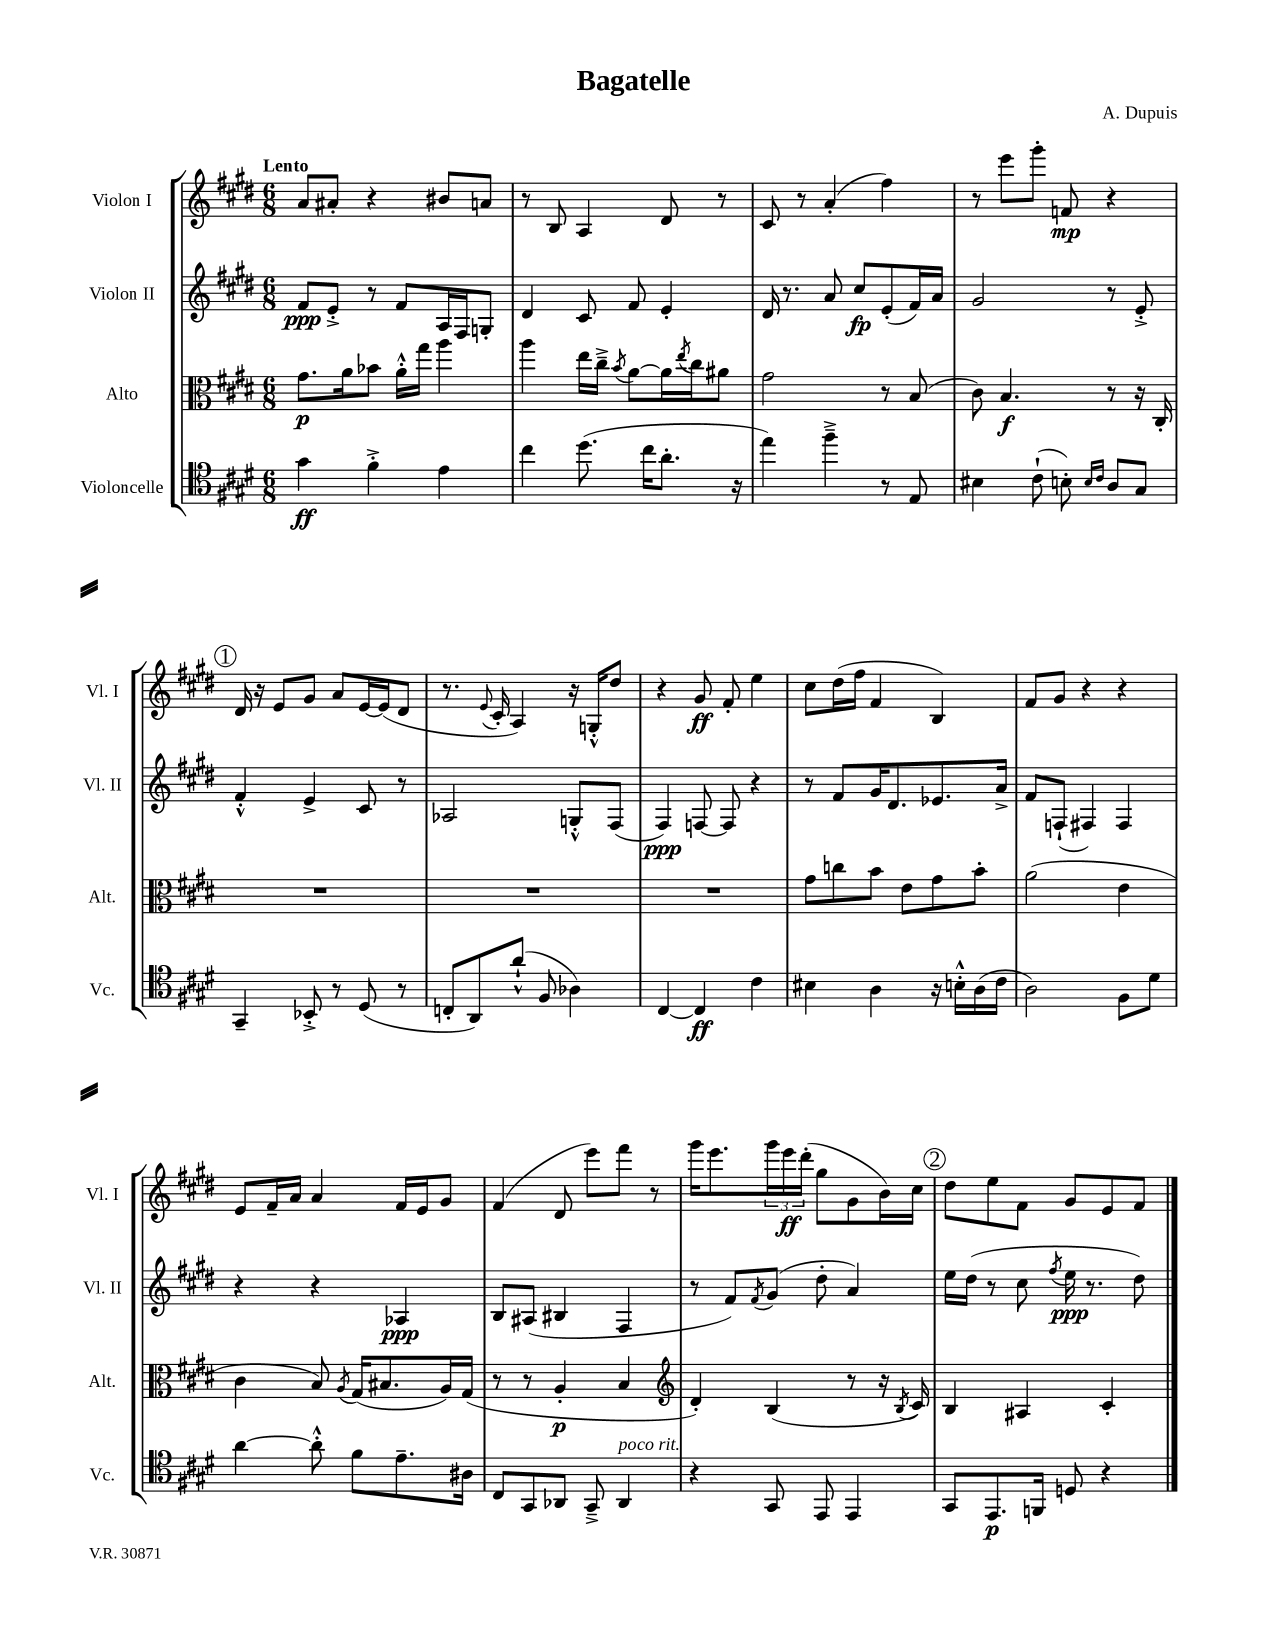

**kern	**dynam	**kern	**dynam	**kern	**dynam	**kern	**dynam
*part4	*part4	*part3	*part3	*part2	*part2	*part1	*part1
*staff4	*staff4	*staff3	*staff3	*staff2	*staff2	*staff1	*staff1
*I"Violoncelle	*	*I"Alto	*	*I"Violon II	*	*I"Violon I	*
*I'Vc.	*	*I'Alt.	*	*I'Vl. II	*	*I'Vl. I	*
*clefC4	*	*clefC3	*	*clefG2	*	*clefG2	*
*k[f#c#g#d#]	*	*k[f#c#g#d#]	*	*k[f#c#g#d#]	*	*k[f#c#g#d#]	*
*M6/8	*	*M6/8	*	*M6/8	*	*M6/8	*
=1	=1	=1	=1	=1	=1	=1	=1
!	!	!	!	!	!	!LO:TX:a:B:t=Lento	!
4g#\	ff	8.g#\L	p	8f#/L	ppp	8a/L	.
.	.	.	.	8e'^/J	.	8a#X'/J	.
.	.	16a\k	.	.	.	.	.
4f#'^\	.	8b-X\J	.	8r	.	4r	.
.	.	16a'^^\LL	.	8f#/L	.	.	.
.	.	16gg#\JJ	.	.	.	.	.
4e\	.	4aa\	.	16A/L	.	8b#X/L	.
.	.	.	.	16F#/J	.	.	.
.	.	.	.	8Gn'/J	.	8an/J	.
=2	=2	=2	=2	=2	=2	=2	=2
4cc#\	.	4aa\	.	4d#/	.	8r	.
.	.	.	.	.	.	8B/	.
(8.dd#\	.	16ee\LL	.	8c#/	.	4A/	.
.	.	16cc#~^\JJ	.	.	.	.	.
.	.	8qb/	.	.	.	.	.
.	.	[8a\L	.	8f#/	.	.	.
16cc#\KL	.	.	.	.	.	.	.
8.a'\J	.	16a\L]	.	4e'/	.	8d#/	.
.	.	8qee/	.	.	.	.	.
.	.	16cc#\J	.	.	.	.	.
.	.	8a#X\J	.	.	.	8r	.
16r	.	.	.	.	.	.	.
=3	=3	=3	=3	=3	=3	=3	=3
4ee\)	.	2g#\	.	16d#/	.	8c#/	.
.	.	.	.	8.r	.	.	.
.	.	.	.	.	.	8r	.
4ff#~^\	.	.	.	8a/	.	(4a'/	.
.	.	.	.	8cc#/L	fp	.	.
8r	.	8r	.	(8e'/	.	4ff#\)	.
8E/	.	(8B/	.	16f#/L)	.	.	.
.	.	.	.	16a/JJ	.	.	.
=4	=4	=4	=4	=4	=4	=4	=4
4B#X\	.	8c#\)	.	2g#/	.	8r	.
.	.	4.B/	f	.	.	8eee\L	.
(8c#`\	.	.	.	.	.	8ggg#'\J	.
8Bn'\)	.	.	.	.	.	8fn/	mp
16qqB/LL	.	.	.	.	.	.	.
16qqc#/JJ	.	.	.	.	.	.	.
8A/L	.	8r	.	8r	.	4r	.
8G#/J	.	16r	.	8e'^/	.	.	.
.	.	16C#'/	.	.	.	.	.
!!LO:LB:g=z
!!LO:REH:place=s1:t=1
=5	=5	=5	=5	=5	=5	=5	=5
4GG#~/	.	2.r	.	4f#'^^/	.	16d#/	.
.	.	.	.	.	.	16r	.
.	.	.	.	.	.	8e/L	.
8BB-X'^/	.	.	.	4e^/	.	8g#/J	.
8r	.	.	.	.	.	8a/L	.
(8D#/	.	.	.	8c#/	.	[16e/L	.
.	.	.	.	.	.	(16e/J]	.
8r	.	.	.	8r	.	8d#/J	.
=6	=6	=6	=6	=6	=6	=6	=6
8Cn'/L	.	2.r	.	2A-X/	.	8.r	.
8AA/)	.	.	.	.	.	.	.
.	.	.	.	.	.	8qqe/	.
.	.	.	.	.	.	16c#'/	.
(8a`^^/J	.	.	.	.	.	4A/)	.
8F#/	.	.	.	.	.	.	.
4A-X\)	.	.	.	8Gn'^^/L	.	16r	.
.	.	.	.	.	.	16Gn'^^/KL	.
.	.	.	.	(8F#/J	.	8dd#/J	.
=7	=7	=7	=7	=7	=7	=7	=7
[4C#/	.	2.r	.	4F#/)	ppp	4r	.
4C#/]	ff	.	.	[8Fn/	.	8g#/	ff
.	.	.	.	8F/]	.	8f#'/	.
4c#\	.	.	.	4r	.	4ee\	.
=8	=8	=8	=8	=8	=8	=8	=8
4B#X\	.	8g#\L	.	8r	.	8cc#\L	.
.	.	8ccn\	.	8f#/L	.	(16dd#\L	.
.	.	.	.	.	.	16ff#\JJ	.
4A\	.	8b\J	.	16g#/K	.	4f#/	.
.	.	.	.	8.d#/	.	.	.
.	.	8e\L	.	.	.	.	.
16r	.	8g#\	.	8.e-X/	.	4B/)	.
16Bn'^^\LL	.	.	.	.	.	.	.
(16A\	.	8b'\J	.	.	.	.	.
16c#\JJ	.	.	.	16a^/Jk	.	.	.
=9	=9	=9	=9	=9	=9	=9	=9
2A\)	.	(2a\	.	8f#/L	.	8f#/L	.
.	.	.	.	(8Fn`/J	.	8g#/J	.
.	.	.	.	4F#X/)	.	4r	.
8F#\L	.	4e\	.	4F#/	.	4r	.
8d#\J	.	.	.	.	.	.	.
!!LO:LB:g=z
=10	=10	=10	=10	=10	=10	=10	=10
[4a\	.	4c#\	.	4r	.	8e/L	.
.	.	.	.	.	.	16f#~/L	.
.	.	.	.	.	.	16a/JJ	.
8a'^^\]	.	8B/)	.	4r	.	4a/	.
.	.	8qA/	.	.	.	.	.
8f#\L	.	(16G#/KL	.	.	.	.	.
.	.	8.B#X/	.	.	.	.	.
8.e~\	.	.	.	4A-X/	ppp	16f#/LL	.
.	.	.	.	.	.	16e/J	.
.	.	16A/L)	.	.	.	8g#/J	.
16A#X\Jk	.	(16G#/JJ	.	.	.	.	.
=11	=11	=11	=11	=11	=11	=11	=11
8C#/L	.	8r	.	8B/L	.	(4f#/	.
8GG#/	.	8r	.	(8A#X/J	.	.	.
8AA-X/J	.	4A'/	p	4B#X/	.	8d#/	.
8GG#~^/	.	.	.	.	.	8eee\L)	.
!LO:TX:a:i:t=poco rit.	!	!	!	!	!	!	!
4AA-/	.	4B/	.	4F#/	.	8fff#\J	.
.	.	.	.	.	.	8r	.
=12	=12	=12	=12	=12	=12	=12	=12
*	*	*clefG2	*	*	*	*	*
4r	.	4d#'/)	.	8r	.	16ggg#\KL	.
.	.	.	.	.	.	8.eee\	.
.	.	.	.	8f#/L)	.	.	.
.	.	.	.	8qf#/	.	.	.
8GG#/	.	(4B/	.	(8g#/J	.	24ggg#\L	.
.	.	.	.	.	.	24eee\	ff
.	.	.	.	.	.	(24ddd#'\JJ	.
8EE/	.	.	.	8dd#'\	.	8gg#\L	.
4EE/	.	8r	.	4a/)	.	8g#\	.
.	.	16r	.	.	.	16b\L)	.
.	.	8qB/	.	.	.	.	.
.	.	16c#/)	.	.	.	16cc#\JJ	.
!!LO:REH:place=s1:t=2
=13	=13	=13	=13	=13	=13	=13	=13
8GG#/L	.	4B/	.	16ee\LL	.	8dd#\L	.
.	.	.	.	(16dd#\JJ	.	.	.
8.EE/	p	.	.	8r	.	8ee\	.
.	.	4A#X/	.	8cc#\	.	8f#\J	.
16FFn/Jk	.	.	.	.	.	.	.
.	.	.	.	8qff#/	.	.	.
8Dn/	.	.	.	16ee\	ppp	8g#/L	.
.	.	.	.	8.r	.	.	.
4r	.	4c#'/	.	.	.	8e/	.
.	.	.	.	8dd#\)	.	8f#/J	.
==	==	==	==	==	==	==	==
*-	*-	*-	*-	*-	*-	*-	*-
